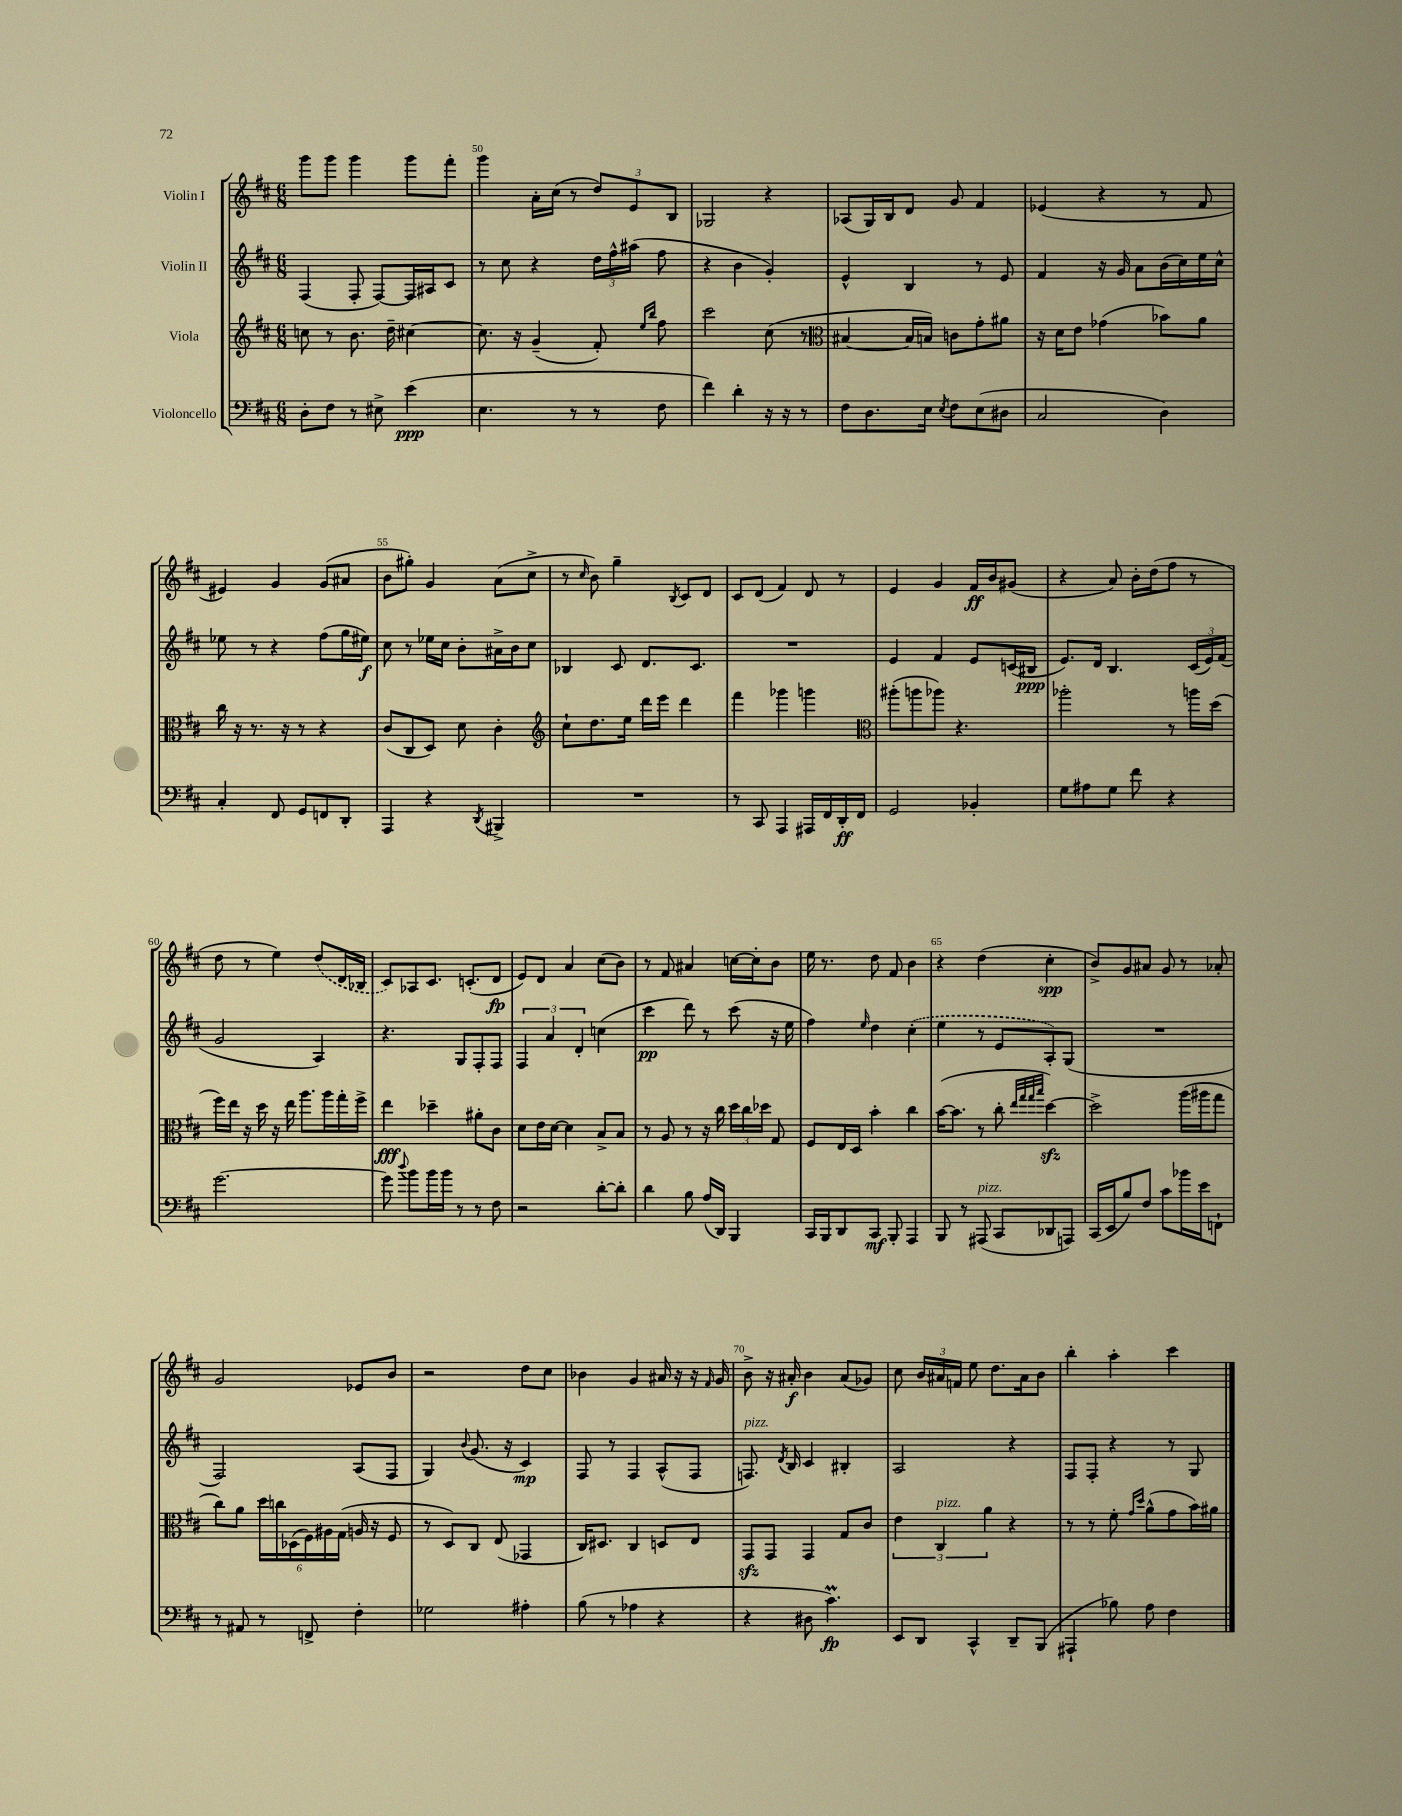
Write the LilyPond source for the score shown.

<<
\new StaffGroup <<
\new Staff = "s0" \with { instrumentName = "Violin I" } {
    \clef treble \key d \major \numericTimeSignature \time 6/8
    \autoBeamOff g'''8[ g'''8] g'''4 g'''8[ fis'''8]-. |
    g'''4 a'16[-. cis''16]( r8 \tuplet 3/2 { d''8[) e'8 b8] } |
    ges2 r4 |
    aes8[( g16) b16 d'8] g'8 fis'4 |
    ees'4( r4 r8 fis'8 |
    eis'4) g'4 g'8[( ais'8] |
    b'8[ gis''8]-.) g'4 a'8[( cis''8]-> |
    r8 \grace { cis''16 } b'8) g''4-- \acciaccatura { b8 } cis'8[ d'8] |
    cis'8[ d'8]( fis'4) d'8 r8 |
    e'4 g'4 fis'16[\ff b'16 gis'8]( |
    r4 a'8) b'16[-. d''16( fis''8] r8 |
    d''8 r8 e''4) \once \slurDashed d''8[( d'16 bes16] |
    cis'8[) aes8 cis'8.] c'8.[-.( d'8]\fp |
    e'8[) d'8] a'4 cis''8[( b'8]) |
    r8 fis'8 ais'4 c''16[~ c''16-. b'8] |
    e''16 r8. d''8 fis'8 b'4 |
    r4 d''4( cis''4-.\spp |
    b'8[->) g'8 ais'8] g'8 r8 aes'8-. |
    g'2 ees'8[ b'8] |
    r2 d''8[ cis''8] |
    bes'4 g'4 ais'16 r16 r16 \grace { fis'16 } g'16 |
    b'8-> r16 ais'16-.\f b'4 ais'8[( ges'8]) |
    cis''8 \tuplet 3/2 { b'16[ ais'16 f'16] } e''8 d''8.[ ais'16 b'8] |
    b''4-. a''4-. cis'''4 \bar "|." |
}
\new Staff = "s1" \with { instrumentName = "Violin II" } {
    \clef treble \key d \major \numericTimeSignature \time 6/8
    \autoBeamOff fis4( fis8-. fis8[~) fis16 ais16 cis'8] |
    r8 cis''8 r4 \tuplet 3/2 { d''16[ fis''16-^ ais''16]( } fis''8 |
    r4 b'4 g'4-.) |
    e'4-^ b4 r8 e'8 |
    fis'4 r16 g'16 a'8[ b'16( cis''16) e''16 cis''16]-^ |
    ees''8 r8 r4 fis''8[( g''16 eis''16]\f) |
    cis''8 r8 ees''16[ cis''16] b'8[-. ais'16-> b'16 cis''8] |
    bes4 cis'8 d'8.[ cis'8.] |
    R2. |
    e'4 fis'4 e'8[ c'16( bis16]\ppp |
    e'8.[) d'16] b4. \tuplet 3/2 { cis'16[( e'16) fis'16]( } |
    g'2 a4) |
    r4. g8[ fis8-. fis8] |
    \tuplet 3/2 { fis4 a'4 d'4-. } c''4( |
    cis'''4\pp d'''8) r8 cis'''8( r16 e''16 |
    fis''4) \grace { e''16 } d''4 \once \slurDashed cis''4-.( |
    e''4 r8 e'8[ a8-.) g8]( |
    R2. |
    fis2) a8[( fis8] |
    g4) \appoggiatura { b'8 } g'8.( r16 cis'4\mp) |
    fis8 r8 fis4 a8[-^( fis8] |
    f8.^\markup { \italic "pizz." }) \acciaccatura { d'8 } b16 cis'4 bis4-. |
    a2 r4 |
    fis8[ fis8]-. r4 r8 g8 \bar "|." |
}
\new Staff = "s2" \with { instrumentName = "Viola" } {
    \clef treble \key d \major \numericTimeSignature \time 6/8
    \autoBeamOff c''8 r8 b'8. d''16-- cis''4~ |
    cis''8. r16 g'4--( fis'8-.) \grace { e''16[ b''16] } fis''8 |
    cis'''2 cis''8( r8 |
    \clef alto bis4~ bis16[ b16]) c'8[ g'8-. ais'8] |
    r16 d'16[ e'8] ges'4( bes'8[) a'8] |
    cis''16 r16 r8. r16 r8 r4 |
    cis'8[( cis8 d8]) d'8 cis'4-. |
    \clef treble cis''8[-! d''8. e''16] d'''16[ e'''16] d'''4 |
    fis'''4 ges'''4 g'''4 |
    \clef alto ais''8[-.( a''8 aes''8]) r4. |
    aes''2-. r8 a''16[ d''16]( |
    fis''16[) e''16] r16 d''16 r16 e''16 a''8.[ a''16 g''16-. fis''16]-> |
    e''4\fff des''4-- ais'8[-. cis'8] |
    d'8[ e'16 d'16]~ d'4 b8[-> b8] |
    r8 a8 r8 r16 cis''16 \tuplet 3/2 { d''16[ cis''16 des''16] } g8 |
    fis8[ e16 d16] b'4-. cis''4 |
    b'16[~( b'8.] r8 cis''8-. \grace { e''32[ g''32 g''32 b''32] } d''4~\sfz) |
    d''2-> a''16[( ais''16 g''8] |
    cis''8[) a'8] \tuplet 6/4 { d''16[ c''16 des16( fis16) ais16 g16]( } a16 r16 fis8 |
    r8 d8[) cis8] e8( ges,4 |
    cis16[) dis8.] cis4 d8[ e8] |
    g,8[\sfz g,8] g,4 g8[ cis'8] |
    \tuplet 3/2 { e'4 cis4^\markup { \italic "pizz." } a'4 } r4 |
    r8 r8 fis'8-. \grace { g'16[ d''16] } a'8[-^( g'8 b'16) ais'16] \bar "|." |
}
\new Staff = "s3" \with { instrumentName = "Violoncello" } {
    \clef bass \key d \major \numericTimeSignature \time 6/8
    \autoBeamOff d8[-. fis8] r8 eis8-> e'4\ppp( |
    e4. r8 r8 fis8 |
    fis'4) d'4-. r16 r16 r8 |
    fis8[ d8. e16] \acciaccatura { e8 } fis8[ e8( dis8] |
    cis2 d4) |
    cis4-. fis,8 g,8[ f,8 d,8]-. |
    a,,4 r4 \acciaccatura { d,8 } bis,,4-> |
    R2. |
    r8 cis,8 a,,4 ais,,16[ fis,16 d,16-.\ff fis,16] |
    g,2 bes,4-. |
    g8[ ais8 g8] fis'8 r4 |
    g'2.~ |
    g'8 \appoggiatura { d''8 } b'8[ b'16 b'16] r8 r8 fis8 |
    r2 d'8[~-. d'8]-. |
    d'4 b8 a16[( d,16]) b,,4 |
    cis,16[ b,,16 d,8 cis,8]\mf b,,8-. a,,4 |
    b,,8 r8 ais,,8^\markup { \italic "pizz." }( cis,8[ des,8 a,,8]) |
    cis,16[( e,16 b8) fis8] cis'8[ bes'16 e'16 f,8]-! |
    r8 ais,8 r8 f,8-> fis4-. |
    ges2 ais4-. |
    b8( r8 aes4 r4 |
    r4 dis8 cis'4.\prall\fp) |
    e,8[ d,8] cis,4-^ d,8[-- b,,8]( |
    ais,,4-! bes8) a8 fis4 \bar "|." |
}
>>
>>
\layout { \context { \Score currentBarNumber = #49 \override BarNumber.break-visibility = ##(#f #t #t) barNumberVisibility = #(every-nth-bar-number-visible 5) } }
